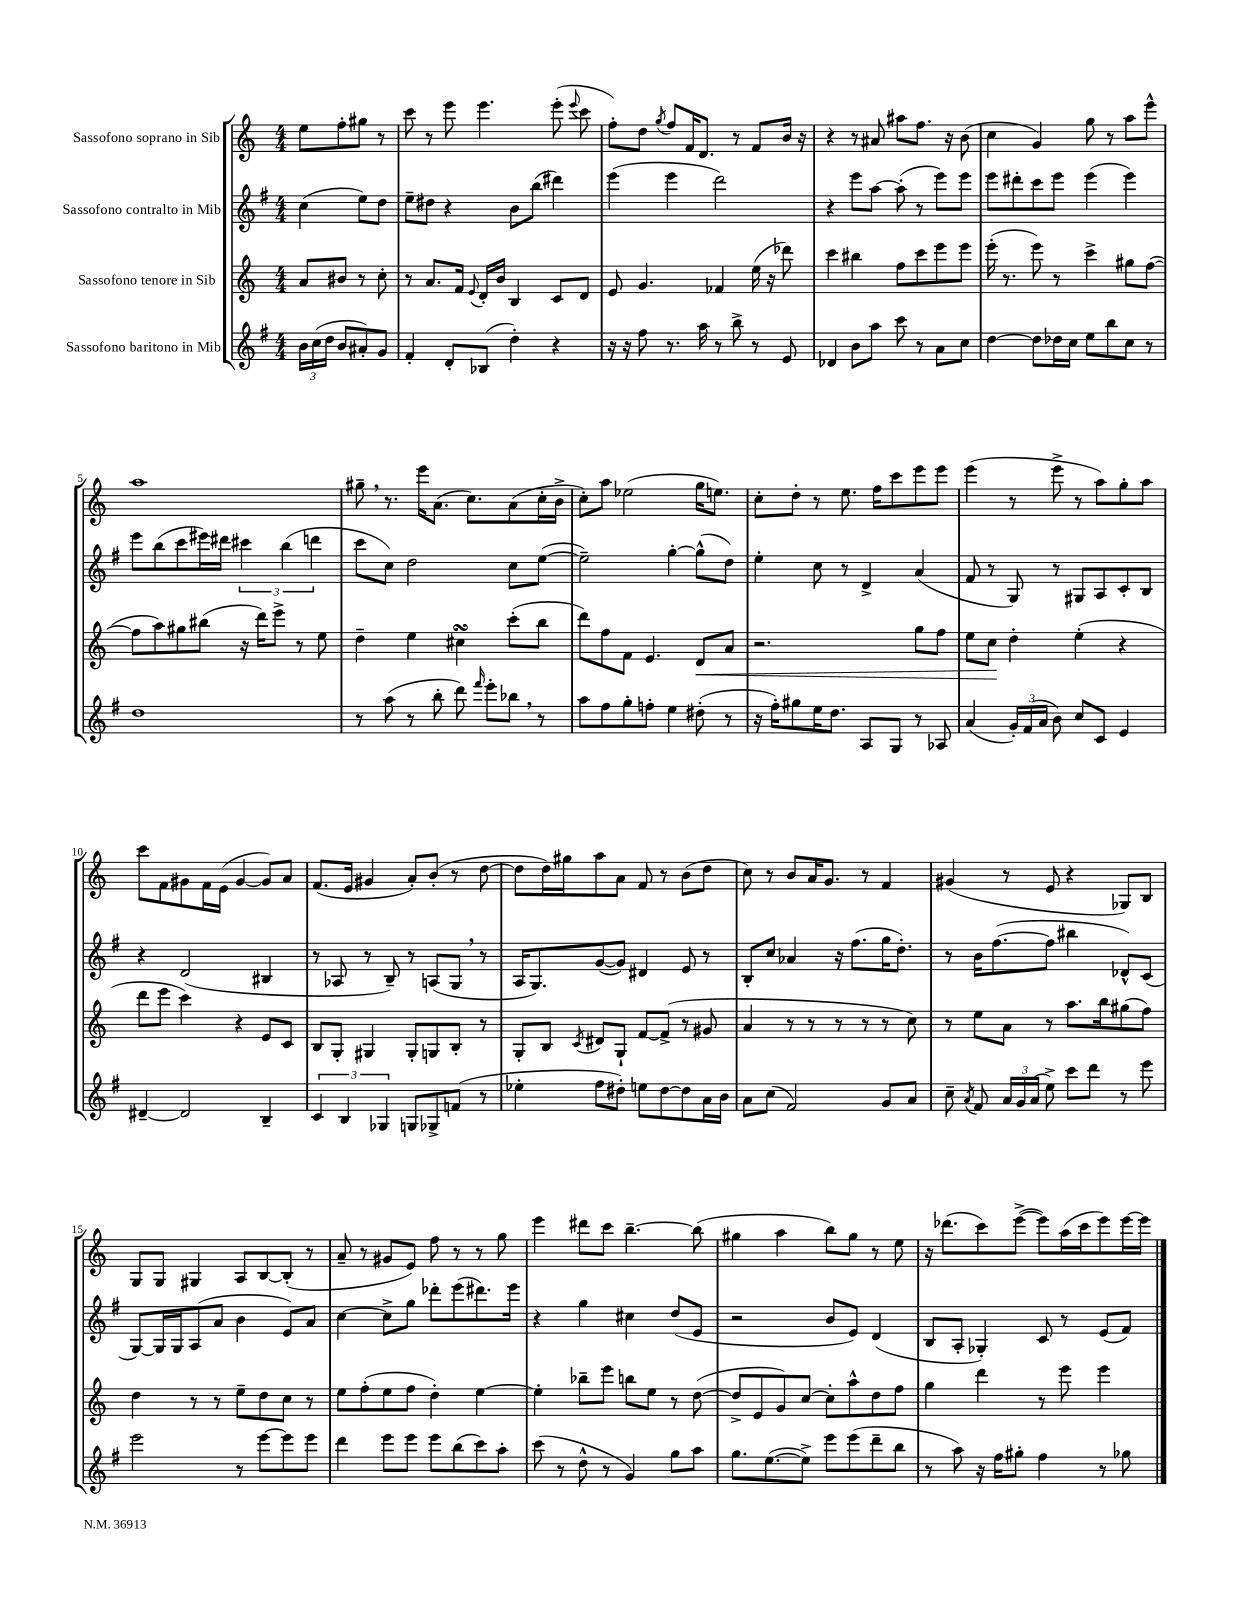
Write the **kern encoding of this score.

**kern	**kern	**kern	**kern
*staff4	*staff3	*staff2	*staff1
*clefG2	*clefG2	*clefG2	*clefG2
*k[f#]	*k[]	*k[f#]	*k[]
*M4/4	*M4/4	*M4/4	*M4/4
24b	8a	(4cc	8ee
(24cc	.	.	.
24dd	.	.	.
8b	8b#	.	8ff'
8a#')	8r	8ee)	8gg#
8g	8cc'	8dd	8r
=	=	=	=
4f#'	8r	8ee~	8ccc
.	8.a	8dd#	8r
8d'	.	4r	8eee
.	16f	.	.
.	8qqe	.	.
(8B-	16d'	.	4.eee
.	16b	.	.
4dd')	4B	8b	.
.	.	(8bb	.
4r	8c	4ddd#)	(8eee'
.	.	.	8qqeee
.	8d	.	8ccc
=	=	=	=
16r	8e	(4eee	8ff')
16r	.	.	.
8ff#	4.g	.	8dd
.	.	.	8qgg
8.r	.	4eee	8ff
.	.	.	16f
16aa	.	.	8.d
8r	4f-	2ddd)	.
8bb^	.	.	8r
8r	(16ee	.	8f
.	16r	.	.
8e	8ddd-)	.	16b
.	.	.	16r
=	=	=	=
4d-	4ccc	4r	4r
8b	4bb#	8eee	8r
8aa	.	[8aa	8a#
8ccc	8ff	(8aa']	8aa#
8r	8ccc	8r	8.ff
8a	8eee	8eee)	.
.	.	.	16r
8cc	8eee	8eee	(8b
=	=	=	=
[4dd	(16eee'	8eee	4cc
.	8.r	.	.
.	.	8ddd#'	.
8dd]	8eee)	8ccc	4g)
16dd-	8r	8eee	.
16cc	.	.	.
8ee	4ccc^	(4eee	8gg
8bb	.	.	8r
8cc	8gg#	4eee)	8aa
8r	([8ff	.	8eee^^
=	=	=	=
1dd	8ff]	8eee	1aa
.	8aa)	(8bb	.
.	8gg#	8ccc	.
.	(8bb#	16eee#)	.
.	.	16ddd#	.
.	16r	6ccc#	.
.	16ddd)	.	.
.	8eee^	.	.
.	.	(6bb	.
.	8r	.	.
.	.	6ddd	.
.	8ee	.	.
=	=	=	=
8r	4dd~	8ccc	8gg#~
(8aa	.	8cc)	8.r
8r	4ee	2dd	.
.	.	.	16eee
8bb'	.	.	(8.a
8ddd)	4cc#	.	.
.	.	.	8.cc)
16qqfff#	.	.	.
8eee'	.	.	.
8bb-	(8ccc'	8cc	(8a
8r	8bb	([8ee	16cc'
.	.	.	16b^
=	=	=	=
8aa	8ddd)	2ee~])	8cc')
8ff#	8ff	.	8aa
8gg'	8f	.	(2ee-
8ff'	4.e	.	.
4ee	.	[4gg'	.
(8dd#'	8d	(8gg^^]	16gg
.	.	.	8.ee)
8r	8a	8dd)	.
=	=	=	=
16r	2.r	4ee'	8cc'
16ff#')	.	.	.
8gg#	.	.	8dd'
16ee	.	8cc	8r
8.dd	.	.	.
.	.	8r	8.ee
8A	.	4d^	.
.	.	.	16ff
8G	.	.	8ccc
8r	8gg	(4a	8eee
8A-	8ff	.	8eee
=	=	=	=
(4a	8ee	8f#	(4eee
.	8cc	8r	.
24g')	4dd'	8G)	8r
(24f#	.	.	.
24a	.	.	.
8b)	.	8r	8eee^
8cc	(4ee'	8G#	8r
8c	.	8A	8aa)
4e	4r	8c'	8gg'
.	.	8B	8aa
=	=	=	=
[4d#~	8ddd	4r	8ccc
.	8eee	.	8f
2d#]	4ccc)	(2d	8g#
.	.	.	16f
.	.	.	(16e
.	4r	.	[4g#
4B~	8e	4B#	8g#])
.	8c	.	8a
=	=	=	=
6c	8B	8r	(8.f
.	8G'	8A-	.
6B	.	.	.
.	.	.	16e
.	4G#	8r	4g#
6G-	.	.	.
.	.	8B~)	.
8G	8G#'	8r	8a')
8G-^	8G	(8A	(8b'
(8f	8B'	8G	8r
8r	8r	8r	[8dd
=	=	=	=
4ee-'	8G'	16A	8dd]
.	.	8.G)	.
.	8B	.	16dd)
.	.	.	16gg#
.	8qc	.	.
8ff#	8d#	([8g	8aa
8dd#')	8G`	8g])	8a
8ee	[8f	4d#	8f
[8dd#	(8f^]	.	8r
8dd#]	8r	8e	(8b
16a	8g#	8r	8dd
16b	.	.	.
=	=	=	=
8a	4a	8B'	8cc)
(8cc	.	8cc	8r
2f#)	8r	4a-	8b
.	8r	.	16a
.	.	.	8.g
.	8r	16r	.
.	.	(8.ff#	.
.	8r	.	8r
8g	8r	16gg	4f
.	.	8.dd')	.
8a	8cc)	.	.
=	=	=	=
8cc~	8r	8r	(4g#
8qa	.	.	.
8f#	8ee	16b	.
.	.	([8.ff#	.
24a	8a	.	8r
24g	.	.	.
(24a	.	.	.
8ee^)	8r	8ff#]	8e
8ccc	8.aa	4bb#	4r
8ddd	.	.	.
.	16bb	.	.
8r	(8gg#	8d-^^)	8G-)
8eee	8ff)	(8c	8B
=	=	=	=
2eee	4dd	[8G)	8G
.	.	16G]	8G
.	.	16G	.
.	8r	(8A	4G#
.	8r	8a	.
8r	8ee~	4b	8A
[8eee	8dd	.	[8B
8eee]	8cc	8e)	(8B']
8eee	8r	8a	8r
=	=	=	=
4ddd	8ee	[4cc	8a~
.	(8ff'	.	8r
8eee	8ee	8cc^]	8g#
8eee	8ff	8gg	8e)
8eee	4dd')	8ddd-'	8ff
(8bb	.	(8eee	8r
8ccc)	[4ee	8.ddd#)	8r
8aa'	.	.	8gg
.	.	16eee	.
=	=	=	=
(8ccc	4ee']	4r	4eee
8r	.	.	.
8dd^^	8bb-~	4gg	8ddd#
8r	8eee	.	8ccc
4g)	8bb	4cc#	[4.bb~
.	8ee	.	.
8gg	8r	(8dd	.
8aa	([8dd	8e	(8bb]
=	=	=	=
8.gg	8dd^]	2r	4gg#
.	8e	.	.
([8.ee	.	.	.
.	8g)	.	4aa
8ee^])	[8cc	.	.
8eee	8cc']	8b	8bb)
(8eee	8aa^^	8e)	8gg#
8ddd~	8dd	(4d	8r
8bb	8ff	.	8ee
=	=	=	=
8r	4gg	8B	16r
.	.	.	(8.ddd-
8aa)	.	8A'	.
16r	4ddd	4G-')	8ccc)
16ff#	.	.	.
8gg#'	.	.	([8eee^
4ff#	8r	8c	8eee])
.	8eee	8r	(16aa
.	.	.	16ccc
8r	4eee	(8e	8eee)
8gg-	.	8f#)	[16eee
.	.	.	16eee]
==	==	==	==
*-	*-	*-	*-
